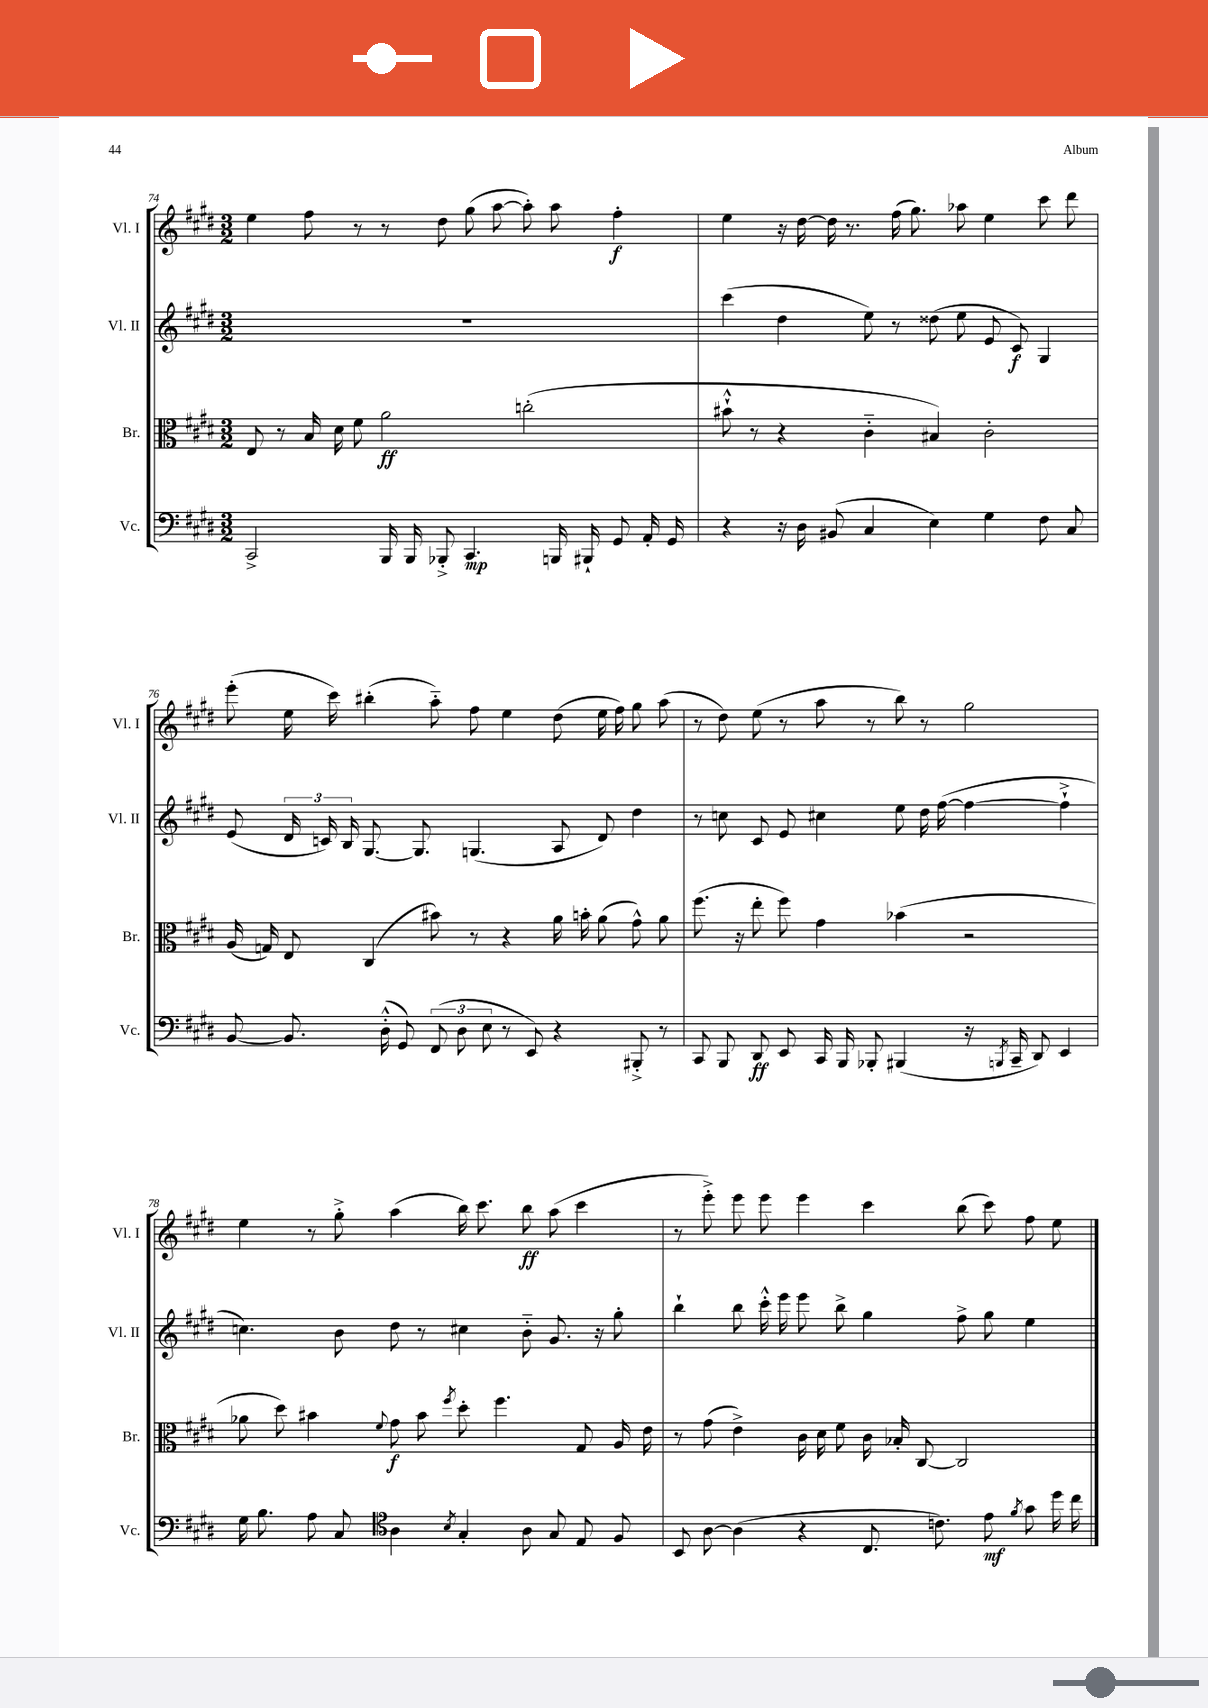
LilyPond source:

<<
\new StaffGroup <<
\new Staff = "s0" \with { instrumentName = "Vl. I" shortInstrumentName = "Vl. I" } {
    \clef treble \key e \major \numericTimeSignature \time 3/2
    \autoBeamOff e''4 fis''8 r8 r8 dis''8 gis''8( a''8~ a''8-.) a''8 fis''4-.\f |
    e''4 r16 dis''16~ dis''16 r8. fis''16( gis''8.) aes''8 e''4 cis'''8 dis'''8 |
    e'''8-.( e''16 cis'''16) bis''4-.( a''8-_) fis''8 e''4 dis''8( e''16 fis''16) gis''8 a''8( |
    r8 dis''8) e''8( r8 a''8 r8 b''8) r8 gis''2 |
    e''4 r8 gis''8-.-> a''4( b''16) cis'''8. b''8\ff a''8( cis'''4 |
    r8 e'''8-.->) e'''8 e'''8 e'''4 cis'''4 b''8( cis'''8) fis''8 e''8 \bar "|." |
}
\new Staff = "s1" \with { instrumentName = "Vl. II" shortInstrumentName = "Vl. II" } {
    \clef treble \key e \major \numericTimeSignature \time 3/2
    \autoBeamOff R1. |
    cis'''4( dis''4 e''8) r8 disis''8( e''8 e'8 cis'8\f) gis4 |
    e'8( \tuplet 3/2 { dis'16 c'16) b16 } gis8.~ gis8. g4.( a8 dis'8) dis''4 |
    r8 c''8 cis'8 e'8 cis''4 e''8 dis''16 fis''16~( fis''4~ fis''4-!-> |
    c''4.) b'8 dis''8 r8 cis''4 b'8-_ gis'8. r16 gis''8-. |
    b''4-! b''8 cis'''16-.-^ e'''16 e'''8 b''8-> gis''4 fis''8-> gis''8 e''4 \bar "|." |
}
\new Staff = "s2" \with { instrumentName = "Br." shortInstrumentName = "Br." } {
    \clef alto \key e \major \numericTimeSignature \time 3/2
    \autoBeamOff e8 r8 b16 dis'16 fis'8 a'2\ff c''2-.( |
    bis'8-!-^ r8 r4 cis'4-_ bis4) cis'2-. |
    a16( g16) e8 cis4( bis'8) r8 r4 a'16 b'16-. a'8( gis'8-^) a'8 |
    fis''8.( r16 e''8-. fis''8) gis'4 bes'4( r2 |
    aes'8 dis''8) bis'4 \appoggiatura { fis'8 } gis'8\f bis'8 \acciaccatura { fis''8 } dis''8-. fis''4. gis8 a16 e'16 |
    r8 gis'8( e'4->) cis'16 dis'16 fis'8 cis'16 bes16-. cis8~ cis2 \bar "|." |
}
\new Staff = "s3" \with { instrumentName = "Vc." shortInstrumentName = "Vc." } {
    \clef bass \key e \major \numericTimeSignature \time 3/2
    \autoBeamOff cis,2-> b,,16 b,,16 bes,,8-.-> cis,4.\mp b,,16 bis,,16-! gis,8 a,16-. gis,16 |
    r4 r16 dis16 bis,8( cis4 e4) gis4 fis8 cis8 |
    b,8~ b,8. dis16-.-^( gis,8) \tuplet 3/2 { fis,8( dis8 e8 } r8 e,8) r4 bis,,8-.-> r8 |
    cis,8 b,,8 dis,8\ff e,8 cis,16 b,,16 bes,,8-. bis,,4( r16 \acciaccatura { b,,8 } cis,16-- dis,8) e,4 |
    gis16 b8. a8 cis8 \clef tenor a4 \acciaccatura { b8 } gis4-. a8 gis8 e8 fis8 |
    b,8 a8~ a4( r4 cis8. c'8.) e'8\mf \acciaccatura { fis'8 } gis'8 dis''16 cis''16 \bar "|." |
}
>>
>>
\layout { \context { \Score currentBarNumber = #74 } }
